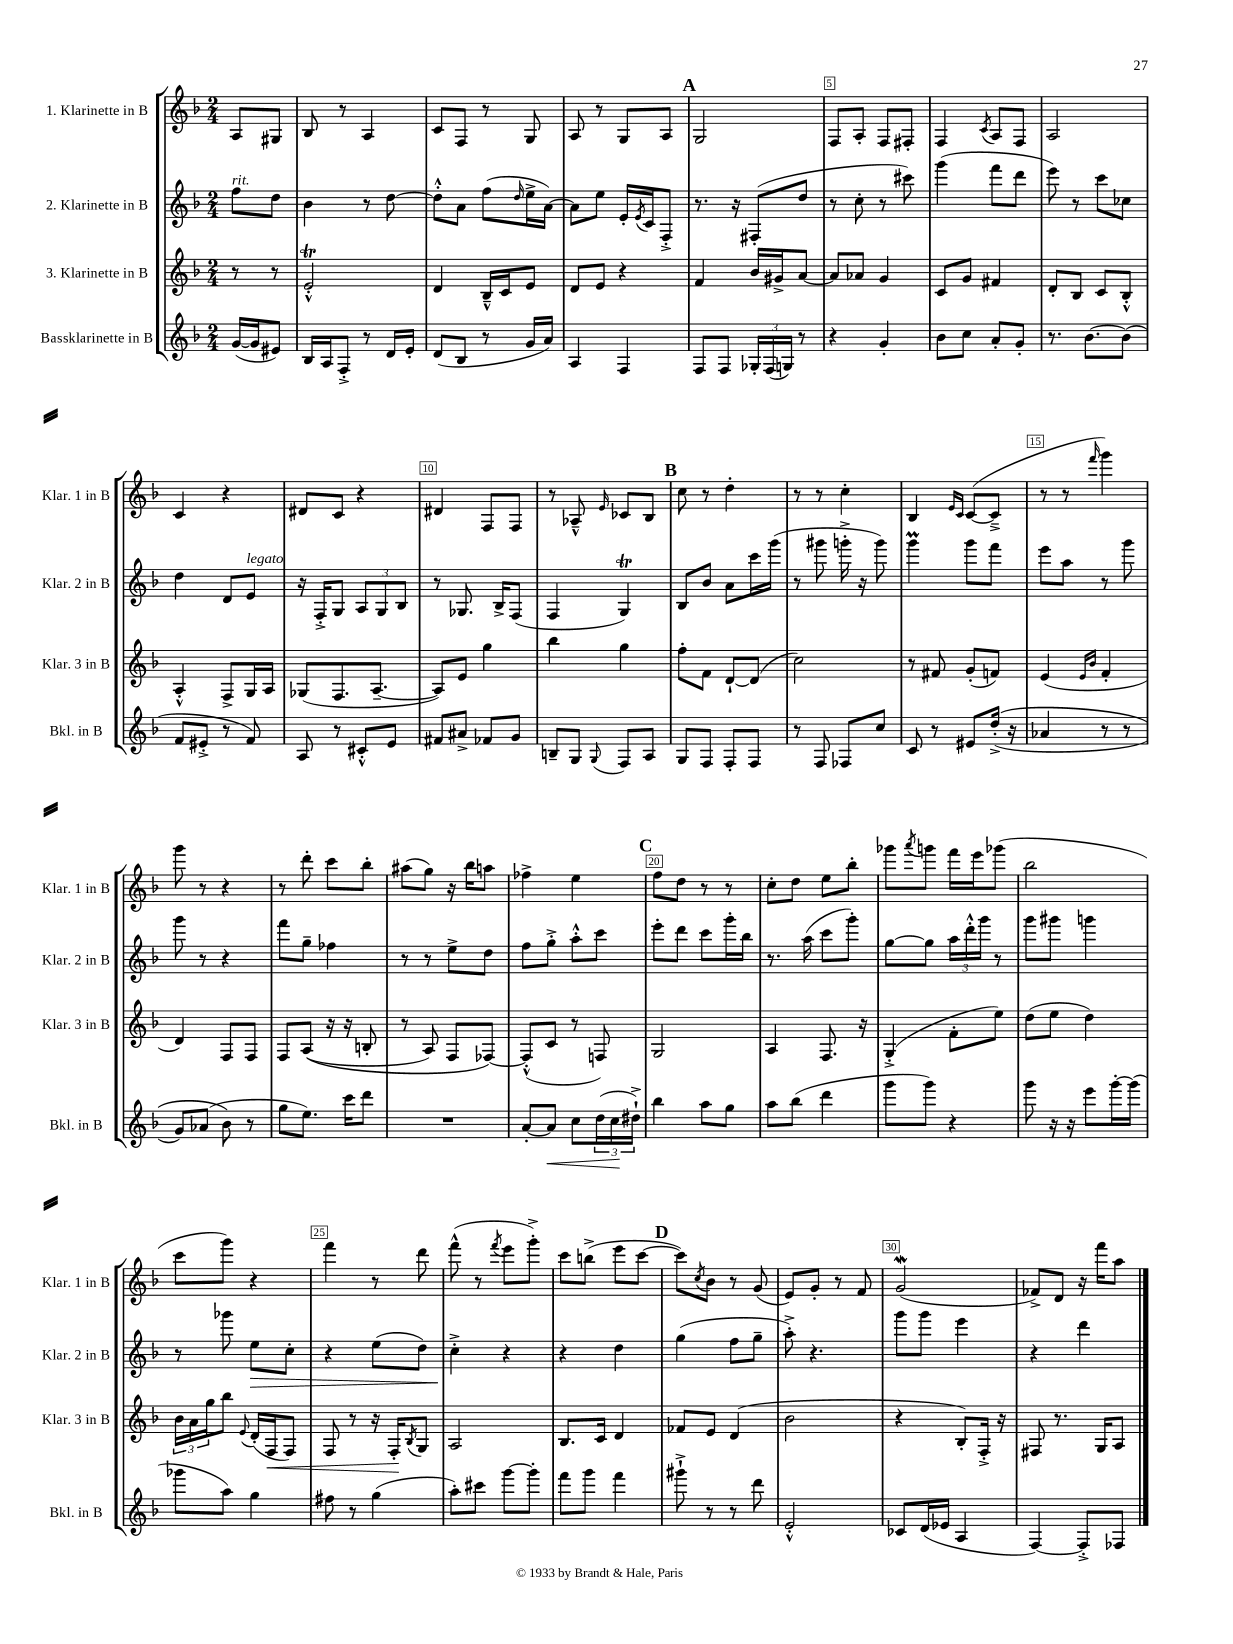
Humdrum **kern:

**kern	**kern	**kern	**kern
*staff4	*staff3	*staff2	*staff1
*clefG2	*clefG2	*clefG2	*clefG2
*k[b-]	*k[b-]	*k[b-]	*k[b-]
*M2/4	*M2/4	*M2/4	*M2/4
([16g/LL	8r	8ff\L	8A/L
16g/]J	.	.	.
8e#/J)	8r	8dd\J	8G#/J
=	=	=	=
16B-/LL	2e'^^/	4b-\	8B-/
16A/J	.	.	.
8F'^/J	.	.	8r
8r	.	8r	4A/
16d/LL	.	[8dd\	.
16e'/JJ	.	.	.
=	=	=	=
(8d/L	4d/	8dd'^^\]L	8c/L
8B-/J	.	8a\J	8F/J
8r	16B-~^^/LL	(8ff\L	8r
.	16c/J	.	.
.	.	16qqdd/	.
16g/LL	8e/J	16ee^\L	8G/
16a/JJ)	.	[16a\JJ)	.
=	=	=	=
4A/	8d/L	8a\]L	8A/
.	8e/J	8ee\J	8r
4F/	4r	16e'/LL	8G/L
.	.	8qe/	.
.	.	16c/J	.
.	.	8F'^/J	8A/J
=	=	=	=
8F/L	4f/	8.r	2G/
8F/J	.	.	.
.	.	16r	.
24G-'/LL	16b-/LL	(8F#'/L	.
(24F/	.	.	.
.	16g#^/J	.	.
24G/JJ)	.	.	.
8r	[8a/J	8dd/J	.
=	=	=	=
4r	8a/]L	8r	8F/L
.	8a-/J	8cc'\	8A'/J
4g'/	4g/	8r	8F/L
.	.	8ccc#\)	8F#'/J
=	=	=	=
8b-\L	8c/L	(4ggg\	4F/
8cc\J	8g/J	.	.
.	.	.	8qc/
8a'/L	4f#/	8fff\L	8A/L
8g'/J	.	8ddd\J	8F/J
=	=	=	=
8.r	8d'/L	8eee\)	2A/
.	8B-/J	8r	.
[8.b-\L	.	.	.
.	8c/L	8ccc\L	.
(8b-\]J	8B-'^^/J	8cc-\J	.
=	=	=	=
8f/L	4A'^^/	4dd\	4c/
8e#'^/J	.	.	.
8r	8F^/L	8d/L	4r
8f/)	16G/L	8e/J	.
.	16A/JJ	.	.
=	=	=	=
8A/	(8G-/L	16r	8d#/L
.	.	16F'^/LK	.
8r	8.F/	8G/J	8c/J
8c#'^^/L	.	12A/L	4r
.	[8.A~/J	.	.
.	.	12G/	.
8e/J	.	.	.
.	.	12B-/J	.
=	=	=	=
8f#/L	8A/]L)	8r	4d#/
8a#^/J	8e/J	8.G-/	.
8f-/L	4gg\	.	8F/L
.	.	16B-^/LK	.
8g/J	.	(8F/J	8F/J
=	=	=	=
8B~/L	4bb-\	4F/	8r
8G/J	.	.	8A-~^^/
8qqG/	.	.	16qqe/
8F/L	4gg\	4G/)	8c-/L
8A/J	.	.	8B-/J
=	=	=	=
8G/L	8ff'\L	8B-/L	8cc\
8F/J	8f\J	8b-/J	8r
8F'/L	[8d`/L	8a\L	4dd'\
8F/J	(8d/]J	16ccc\L	.
.	.	(16ggg\JJ	.
=	=	=	=
8r	2cc\)	8r	8r
8F/	.	8ggg#\	8r
8F-/L	.	16ggg'^\	4cc'\
.	.	16r	.
8cc/J	.	8ggg\)	.
=	=	=	=
8c/	8r	4ggg\	4B-/
8r	8f#/	.	.
.	.	.	16qqe/LL
.	.	.	16qqc/JJ
8e#/L	(8g'/L	8ggg\L	([8c/L
&((16dd'^/Jk	8f/J)	8fff\J	8c~^/]J
16r	.	.	.
=	=	=	=
4a-/	(4e/	8eee\L	8r
.	.	8aa\J	8r
.	16qqe/LL	.	.
.	16qqb-/JJ	.	16qqfff/
8r	4f'/	8r	4ggg\)
8r	.	8ggg\	.
=	=	=	=
8g/L)	4d/)	8ggg\	8ggg\
(8a-/J	.	8r	8r
8b-\&)	8F/L	4r	4r
8r	8F/J	.	.
=	=	=	=
8gg\L	8F/L	8fff\L	8r
8.ee\J)	&((8A/J	8gg~\J	8ddd'\
.	16r	4ff-\	8ccc\L
16ccc\LK	16r	.	.
8ddd\J	8B'/	.	8bb-'\J
=	=	=	=
2r	8r	8r	(8aa#\L
.	8A/)	8r	8gg\J)
.	8F/L	8ee^\L	16r
.	.	.	16bb-\LK
.	[8F-/J&)	8dd\J	8aa\J
=	=	=	=
[8a'/L	(8F-'^^/]L	8ff\L	4ff-^\
8a/]J	8c/J	8gg'^\J	.
8cc\L	8r	8aa'^^\L	4ee\
(24dd\L	8F/)	8ccc\J	.
24cc\	.	.	.
24dd#`^\JJ)	.	.	.
=	=	=	=
4bb-\	2G/	8eee'\L	8ff\L
.	.	8ddd\J	8dd\J
8aa\L	.	8ccc\L	8r
8gg\J	.	16ggg'\L	8r
.	.	16bb-\JJ	.
=	=	=	=
8aa\L	4A/	8.r	8cc'\L
(8bb-\J	.	.	8dd\J
.	.	(16aa\	.
4ddd\	8.F/	8ccc\L	8ee\L
.	.	8ggg'\J)	8bb-'\J
.	16r	.	.
=	=	=	=
8ggg\L	(4G'^/	[8gg\L	8ggg-\L
.	.	.	8qaaa/
8ggg\J)	.	8gg\]J	8ggg\J
4r	8f'\L	24aa\LL	16fff\LL
.	.	24ddd'^^\	.
.	.	.	16eee\J
.	.	24ggg\JJ	.
.	8ee\J)	8r	(8ggg-\J
=	=	=	=
8ggg\	(8dd\L	8ggg\L	2bb-\
16r	8ee\J	8ggg#\J	.
16r	.	.	.
8eee\L	4dd\)	4ggg\	.
[16ggg'\L	.	.	.
(16ggg\]JJ	.	.	.
=	=	=	=
8ggg-\L	24b-\LL	8r	8ccc\L
.	24a\	.	.
.	24gg\J	.	.
8aa\J)	8bb-\J	8ggg-\	8ggg\J)
.	8qqe/	.	.
4gg\	(16d'/LL	8ee\L	4r
.	16F/J	.	.
.	8F/J)	8cc'\J	.
=	=	=	=
8ff#\	8F/	4r	4fff\
8r	8r	.	.
(4gg\	16r	(8ee\L	8r
.	16F'/LK	.	.
.	8qB-/	.	.
.	8G/J	8dd\J)	8ddd\
=	=	=	=
8aa'\L)	2A/	4cc'^\	(8fff^^\
8ccc#\J	.	.	8r
.	.	.	8qfff/
[8ggg\L	.	4r	8eee\L
8ggg'\]J	.	.	8ggg'^\J)
=	=	=	=
8fff\L	8.B-/L	4r	8ccc\L
8ggg\J	.	.	(8bb^\J
.	16c/Jk	.	.
4fff\	4d/	4dd\	8eee\L
.	.	.	[8ccc\J
=	=	=	=
8ggg#`^\	8f-/L	(4gg\	8ccc\]L)
.	.	.	8qcc/
8r	8e/J	.	8b-\J
8r	(4d/	8ff\L	8r
8ddd\	.	8gg~\J	(8g/
=	=	=	=
2e'^^/	2b-\	8aa'^\)	8e/L)
.	.	4.r	8g'/J
.	.	.	8r
.	.	.	8f/
=	=	=	=
8c-/L	4r	8ggg\L	(2g/
(16d/L	.	8ggg\J	.
16e-/JJ	.	.	.
4A/	8B-'/L)	4eee\	.
.	16F'^/Jk	.	.
.	16r	.	.
=	=	=	=
[4F/)	8F#/	4r	8f-^/L)
.	8.r	.	8d/J
8F'^/]L	.	4ddd\	16r
.	16G/LK	.	16fff\LK
8F-/J	8A/J	.	8aa\J
==	==	==	==
*-	*-	*-	*-
